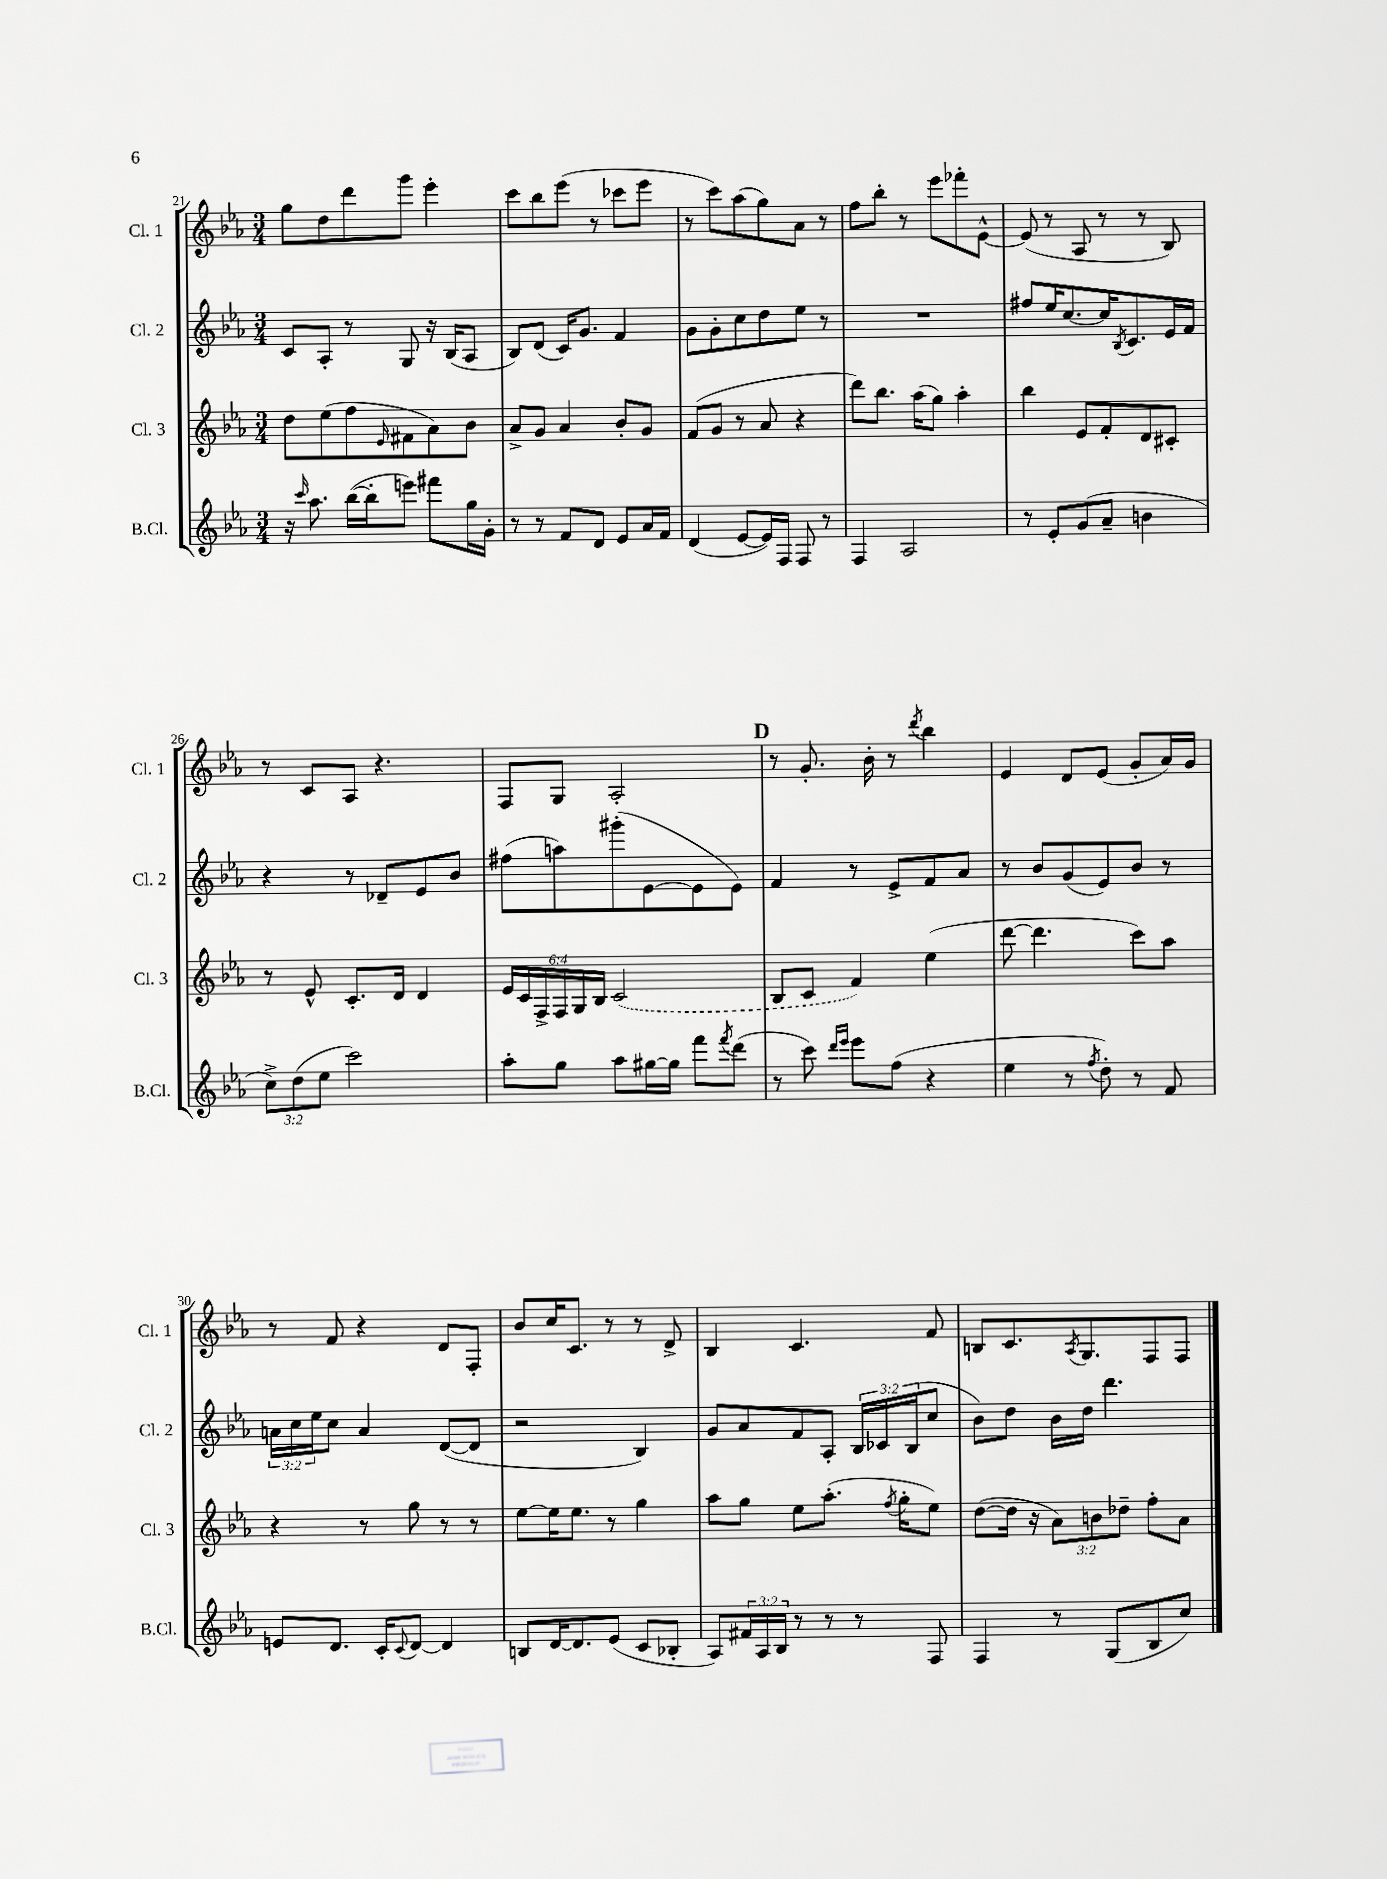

**kern	**kern	**kern	**kern
*part4	*part3	*part2	*part1
*staff4	*staff3	*staff2	*staff1
*I"B.Cl.	*I"Cl. 3	*I"Cl. 2	*I"Cl. 1
*I'B.Cl.	*I'Cl. 3	*I'Cl. 2	*I'Cl. 1
*clefG2	*clefG2	*clefG2	*clefG2
*k[b-e-a-]	*k[b-e-a-]	*k[b-e-a-]	*k[b-e-a-]
*M3/4	*M3/4	*M3/4	*M3/4
=21	=21	=21	=21
16r	8dd\L	8c/L	8gg\L
16qqccc/	.	.	.
8.aa-\	.	.	.
.	(8ee-\	8A-'/J	8dd\
([16bb-\LL	8ff\	8r	8ddd\
16bb-'\J]	.	.	.
.	16qqe-/	.	.
8eeen\J)	8f#X\	8G/	8ggg\J
8fff#X\L	8a-\)	16r	4eee-'\
.	.	(16B-/KL	.
16gg\L	8b-\J	8A-/J	.
16g'\JJ	.	.	.
=22	=22	=22	=22
8r	8a-^/L	8B-/L)	8ccc\L
8r	8g/J	(8d/J	8bb-\
8f/L	4a-/	16c/KL)	(8eee-\J
.	.	8.g/J	.
8d/J	.	.	8r
8e-/L	8b-'/L	4f/	8ccc-X\L
16a-/L	8g/J	.	8eee-\J
16f/JJ	.	.	.
=23	=23	=23	=23
(4d/	(8f/L	8g\L	8r
.	8g/J	8g'\	8ccc\L)
[8e-/L	8r	8cc\	(8aa-\
16e-/L])	8a-/	8dd\	8gg\)
16F/JJ	.	.	.
8F/	4r	8ee-\J	8a-\J
8r	.	8r	8r
=24	=24	=24	=24
4F/	8ddd\L)	2.r	8ff\L
.	8.bb-\J	.	8bb-'\J
2A-/	.	.	8r
.	(16aa-\KL	.	.
.	8gg\J)	.	8eee-\L
.	4aa-'\	.	8fff-X'\
.	.	.	[8e-^^\J
=25	=25	=25	=25
8r	4bb-\	8ff#X/L	(8e-/]
8e-'/L	.	16ee-/K	8r
.	.	[8.cc/	.
(8g/	8e-/L	.	8A-/
8a-~/J	8f'/	16cc/K]	8r
.	.	8qB-/	.
.	.	8.c/	.
4bn\	8d/	.	8r
.	8c#X'/J	16e-/L	8B-/)
.	.	16f/JJ	.
!!LO:LB:g=z
=26	=26	=26	=26
12cc^\L)	8r	4r	8r
(12dd\	.	.	.
.	8e-^^/	.	8c/L
12ee-\J	.	.	.
2ccc\)	8.c'/L	8r	8A-/J
.	.	8d-X~/L	4.r
.	16d/Jk	.	.
.	4d/	8e-/	.
.	.	8b-/J	.
=27	=27	=27	=27
8aa-'\L	24e-/LL	(8ff#X\L	8F/L
.	24c/	.	.
.	24F^/	.	.
8gg\J	24F/	8aan\)	8G/J
.	24G/	.	.
.	24B-/JJ	.	.
8aa-\L	(2c/	(8ggg#X'\	2A-'/
[16gg#X\L	.	[8e-\	.
16gg#\JJ]	.	.	.
8fff\L	.	8e-\]	.
8qfff/	.	.	.
(8ddd\J	.	8e-\J)	.
!!LO:REH:place=s1:t=D
=28	=28	=28	=28
8r	8B-/L	4f/	8r
8ccc\)	8c/J	.	8.g'/
16qqddd/LL	.	.	.
16qqeee-/JJ	.	.	.
8eee-\L	4f/)	8r	.
.	.	.	16b-'\
(8ff\J	.	8e-^/L	8r
.	.	.	8qddd/
4r	(4ee-\	8f/	4bb-\
.	.	8a-/J	.
=29	=29	=29	=29
4ee-\	[8ddd\	8r	4e-/
.	4.ddd\]	8b-/L	.
8r	.	(8g/	8d/L
8qff/	.	.	.
8dd'\)	.	8e-/)	(8e-/J
8r	8ccc\L)	8b-/J	8g'/L
8f/	8aa-\J	8r	16a-/L)
.	.	.	16g/JJ
!!LO:LB:g=z
=30	=30	=30	=30
8en/L	4r	24an\LL	8r
.	.	24cc\	.
.	.	24ee-\J	.
8.d/J	.	8cc\J	8f/
.	8r	4a/	4r
16c'/KL	.	.	.
8qqc/	.	.	.
[8d/J	8gg\	.	.
4d/]	8r	([8d/L	8d/L
.	8r	8d/J]	8F'/J
=31	=31	=31	=31
8Bn/L	[8ee-\L	2r	8b-/L
[16d/K	16ee-\K]	.	16cc/K
8.d/]	8.ee-\J	.	8.c/J
(8e-/J	8r	.	8r
8c/L	4gg\	4B-/)	8r
8B-X'/J	.	.	8d^/
=32	=32	=32	=32
8A-/L)	8aa-\L	8g/L	4B-/
24f#X/L	8gg\J	8a-/	.
24A-/	.	.	.
24B-/JJ	.	.	.
8r	8ee-\L	8f/	4.c/
8r	(8.aa-'\J	8A-'/J	.
8r	.	24B-/LL	.
.	.	24c-X/	.
.	8qff/	.	.
.	16gg'\KL	.	.
.	.	(24B-/J	.
8F/	8ee-\J)	8cc/J	8f/
=33	=33	=33	=33
4F/	([8dd\L	8b-\L)	8Bn/L
.	16dd\Jk]	8dd\J	8.c/
.	16r	.	.
8r	12a-\L)	16b-\LL	.
.	.	.	8qA-/
.	.	16dd\JJ	8.G/
.	12bn\	.	.
(8G/L	.	4.ddd\	.
.	12dd-X~\J	.	.
8B-/	8ff'\L	.	8F/
8cc/J)	8a-\J	.	8F/J
==	==	==	==
*-	*-	*-	*-
